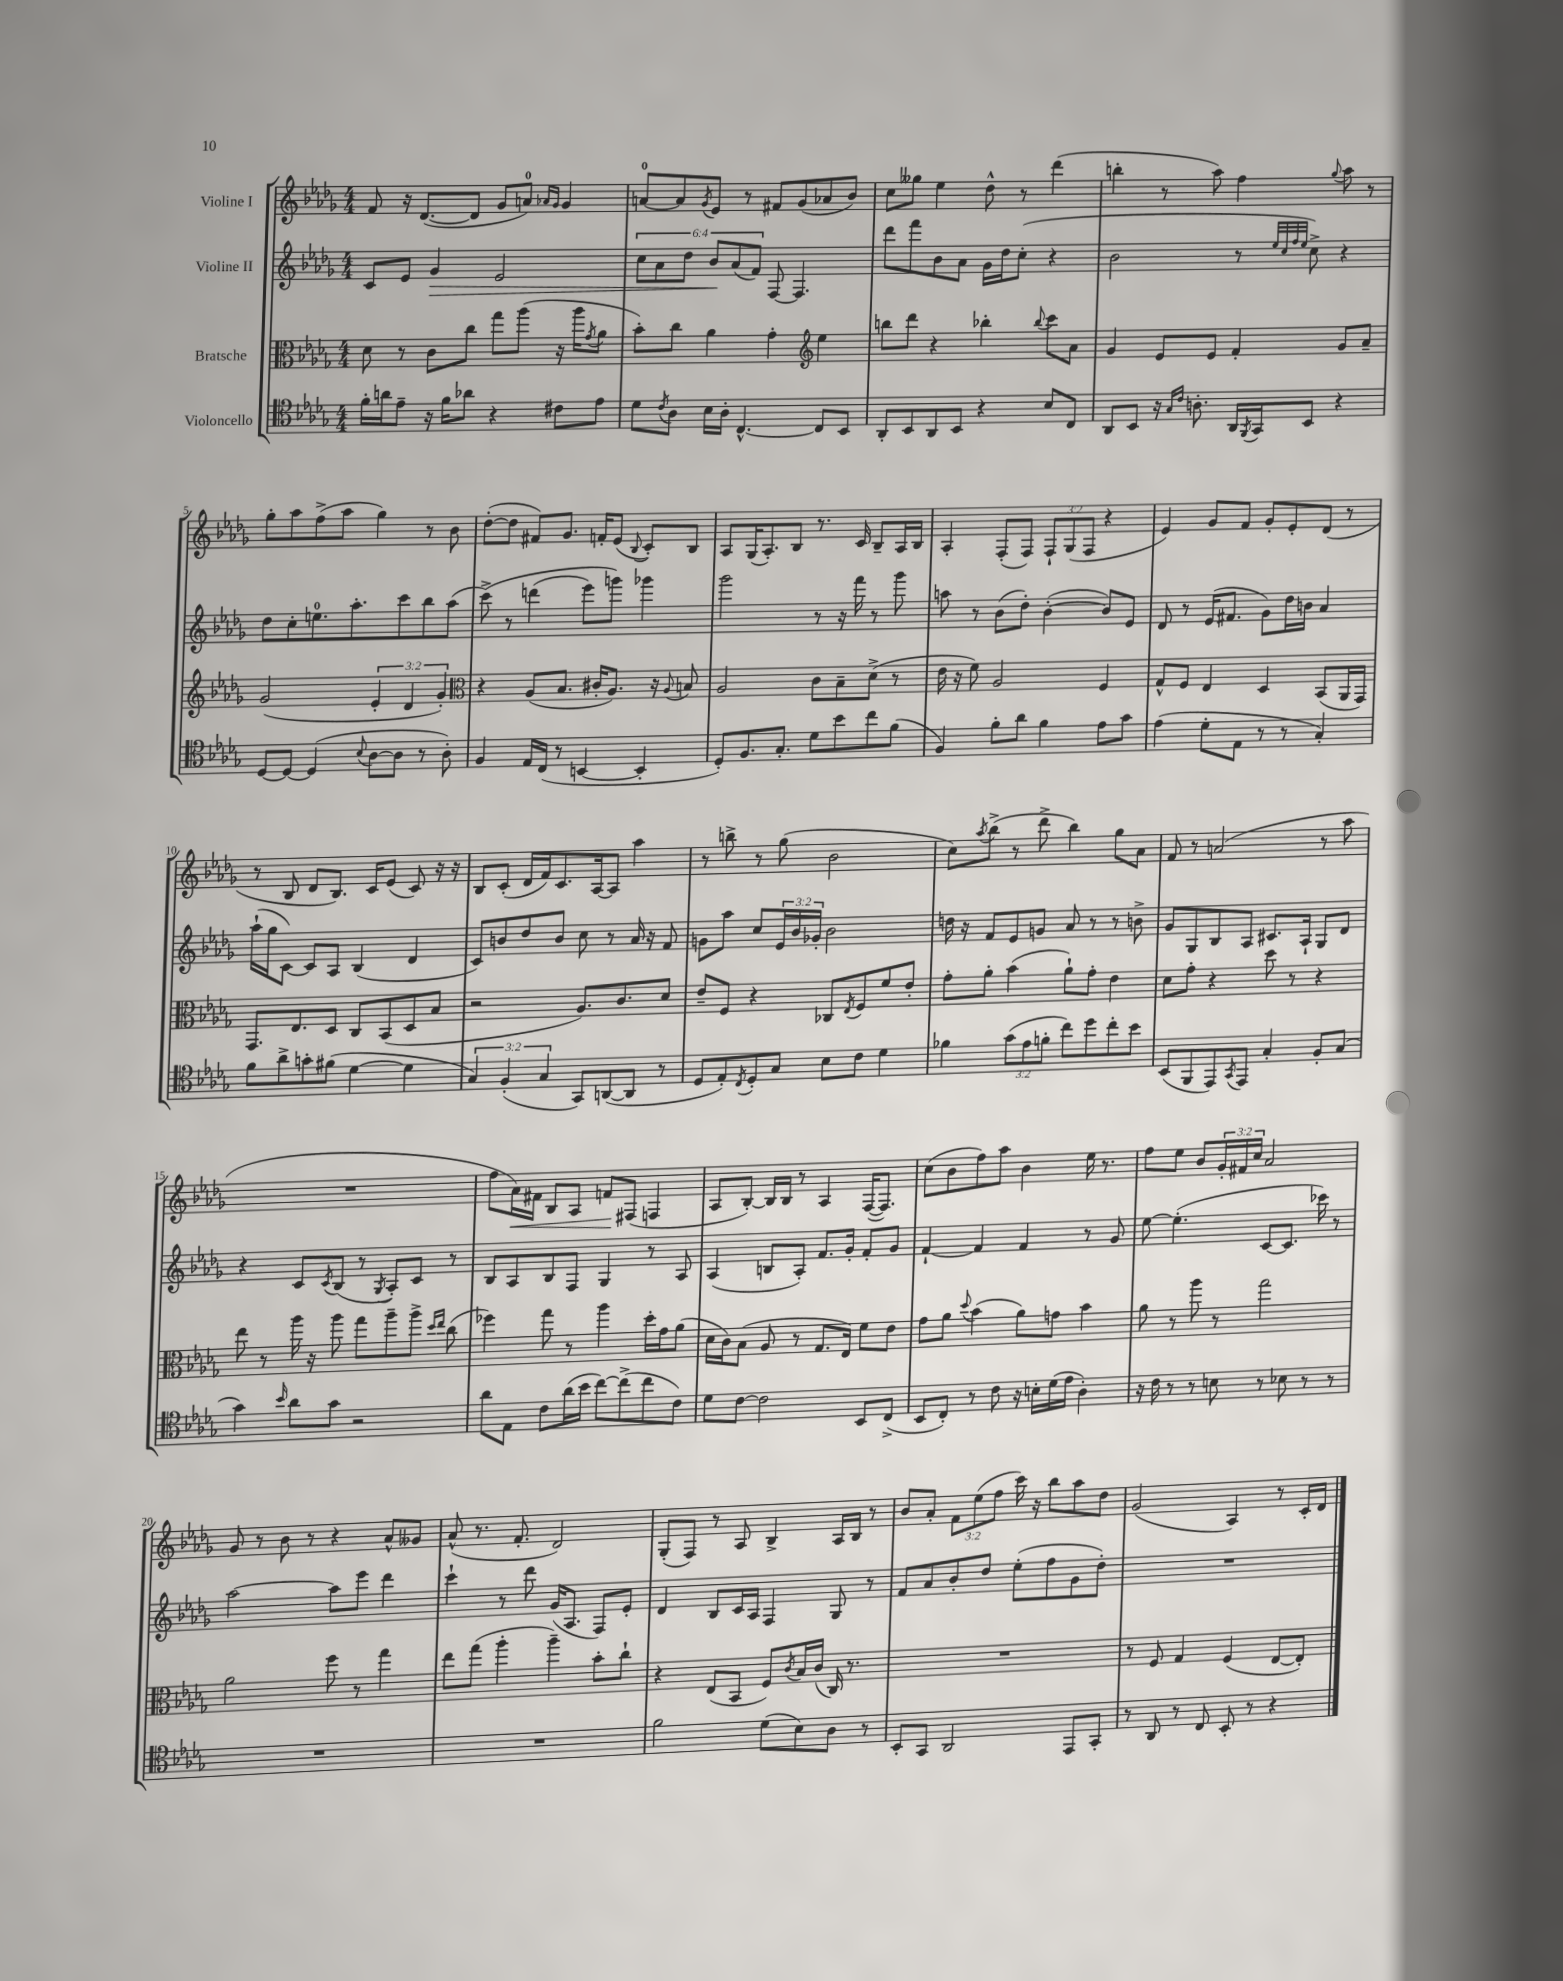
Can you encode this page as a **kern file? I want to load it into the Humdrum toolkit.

**kern	**kern	**kern	**dynam	**kern	**dynam
*part4	*part3	*part2	*part2	*part1	*part1
*staff4	*staff3	*staff2	*staff2	*staff1	*staff1
*I"Violoncello	*I"Bratsche	*I"Violine II	*	*I"Violine I	*
*clefC4	*clefC3	*clefG2	*	*clefG2	*
*k[b-e-a-d-g-]	*k[b-e-a-d-g-]	*k[b-e-a-d-g-]	*	*k[b-e-a-d-g-]	*
*M4/4	*M4/4	*M4/4	*	*M4/4	*
=1	=1	=1	=1	=1	=1
16f'\LL	8d-\	8c/L	.	8f/	.
16an\J	.	.	.	.	.
8e-~\J	8r	8e-/J	.	16r	.
.	.	.	.	([8.d-/L	.
!	!	!	!LO:HP:b	!	!
16r	8c\L	4g-/	>	.	.
16f\KL	.	.	.	.	.
8a-X\J	8cc\J	.	.	8d-/J]	.
4r	8gg-\L	2e-/	.	8g-/L	.
.	(8aa-\J	.	.	8an/J)	.
.	.	.	.	16qqa-X/LL	.
.	.	.	.	16qqg-/JJ	.
8c#X\L	16r	.	.	4g-/	.
.	16aa-\KL	.	.	.	.
.	8qg-/	.	.	.	.
8e-\J	8a-\J	.	.	.	.
=2	=2	=2	=2	=2	=2
8d-\L	8b-'\L)	12cc\L	.	[8an/L	.
.	.	12a-\	.	.	.
8qc/	.	.	.	.	.
8A-\J	8cc\J	.	.	8a/]	.
.	.	12dd-\J	.	.	.
.	.	.	.	8qg-/	.
16B-\LL	4a-\	12b-/L	.	8e-/J	.
16A-'\JJ	.	.	.	.	.
.	.	(12a-/	]	.	.
[4.C^^/	.	.	.	8r	.
.	.	12f/J)	.	.	.
.	4g-'\	[8F/	.	8f#X/L	.
.	.	4.F/]	.	(8g-/	.
*	*clefG2	*	*	*	*
8C/L]	4ee-\	.	.	8a-X/	.
8BB-/J	.	.	.	8b-/J)	.
=3	=3	=3	=3	=3	=3
8AA-'/L	8bbn\L	8ddd-\L	.	8cc\L	.
8BB-/	8ddd-\J	8fff\	.	8gg--X\J	.
8AA-/	4r	8b-\	.	4ee-\	.
8BB-/J	.	8a-\J	.	.	.
4r	4bb-X'\	16g-\LL	.	8dd-^^\	.
.	.	16dd-\J	.	.	.
.	.	(8cc'\J	.	8r	.
.	8qqbb-/	.	.	.	.
8B-/L	8ccc\L	4r	.	(4ddd-\	.
8C/J	8a-\J	.	.	.	.
=4	=4	=4	=4	=4	=4
8AA-/L	4g-/	2b-\	.	4bbn'\	.
8BB-/J	.	.	.	.	.
16r	8e-/L	.	.	8r	.
16qqG-/LL	.	.	.	.	.
16qqc/JJ	.	.	.	.	.
8.An'\	.	.	.	.	.
.	8e-/J	.	.	8aa-\)	.
16AA-/LL	4f'/	8r	.	4ff\	.
8qFF/	.	.	.	.	.
16GG-/J	.	.	.	.	.
.	.	32qqee-/LLL	.	.	.
.	.	32qqcc/	.	.	.
.	.	32qqff/	.	.	.
.	.	32qqee-/JJJ	.	.	.
8BB-/J	.	8cc^\)	.	.	.
.	.	.	.	8qqgg-/	.
4r	8g-/L	4r	.	8aa-\	.
.	8a-~/J	.	.	8r	.
!!LO:LB:g=z
=5	=5	=5	=5	=5	=5
[8D-/L	(2g-/	8dd-\L	.	8gg-'\L	.
8D-/J_	.	8cc'\	.	8aa-\	.
(4D-/]	.	8.een\	.	(8ff^\	.
.	.	.	.	8aa-\J	.
.	.	8.aa-'\	.	.	.
8qqB-/	.	.	.	.	.
[8A-\L	6e-'/	.	.	4gg-\)	.
8A-\J]	.	8ccc\	.	.	.
.	6d-/	.	.	.	.
8r	.	8bb-\	.	8r	.
.	6g-'/)	.	.	.	.
8A-'\)	.	(8aa-\J	.	8b-\	.
=6	=6	=6	=6	=6	=6
*	*clefC3	*	*	*	*
4F/	4r	(8ccc^\)	.	([8dd-'\L	.
.	.	8r	.	8dd-\J]	.
16E-/LL	(8A-/L	(4dddn\	.	8f#X/L)	.
(16C/JJ	.	.	.	.	.
8r	8.B-/J	.	.	8.g-/J	.
[4BBn/	.	8eee-\L)	.	.	.
.	16c#X'/KL	.	.	16fn'/KL	.
.	8.A-/J)	8gggn\J)	.	(8e-/J	.
.	.	.	.	8qqB-/	.
4BB'/]	.	4ggg-X\	.	8c'/L)	.
.	16r	.	.	.	.
.	8qqA-/	.	.	.	.
.	8Bn/	.	.	8B-/J	.
=7	=7	=7	=7	=7	=7
8D-'/L)	2A-/	2ggg-\	.	8A-/L	.
8.F/	.	.	.	(16G-/K	.
.	.	.	.	8.A-'/)	.
8.G-'/J	.	.	.	.	.
.	.	.	.	8B-/J	.
8d-\L	8c\L	8r	.	8.r	.
8b-\	8B-~\	16r	.	.	.
.	.	16fff\	.	16c/	.
8cc\	(8d-^\J	8r	.	8B-~/L	.
(8f\J	8r	8ggg-\	.	16A-/L	.
.	.	.	.	16B-/JJ	.
=8	=8	=8	=8	=8	=8
4F/)	16e-\	8aan\	.	4A-'/	.
.	16r	.	.	.	.
.	8f\)	8r	.	.	.
8f'\L	2A-/	(8b-\L	.	(8F'/L	.
8a-\J	.	8dd-'\J)	.	8F/J)	.
4f\	.	([4b-'\	.	12F`/L	.
.	.	.	.	(12G-/	.
.	.	.	.	12F/J	.
8e-\L	4F/	8b-/L])	.	4r	.
8g-\J	.	8e-/J	.	.	.
=9	=9	=9	=9	=9	=9
(4e-\	8G-^^/L	8d-/	.	4e-/)	.
.	8F/J	8r	.	.	.
8d-'\L	4E-/	(16e-/KL	.	8g-/L	.
.	.	8.f#X/J	.	.	.
8E-\J	.	.	.	8f/J	.
8r	4D-/	8g-\L)	.	8g-'/L	.
8r	.	16dd-\L	.	8e-'/	.
.	.	16bn\JJ	.	.	.
4G-'/)	(8BB-/L	4a-/	.	(8d-/J	.
.	16AA-/L	.	.	8r	.
.	16GG-/JJ)	.	.	.	.
!!LO:LB:g=z
=10	=10	=10	=10	=10	=10
8f\L	8.GG-/L	(16aa-`\LL	.	8r	.
.	.	16gg-\J	.	.	.
8a-^\	.	[8c\J)	.	8B-/	.
.	8.E-/	.	.	.	.
8gn'\	.	8c/L]	.	8d-/L	.
(8f#X\J	8D-/J	8A-/J	.	8.B-/J)	.
[4d-\	8C/L	(4B-/	.	.	.
.	.	.	.	16c/KL	.
.	(8BB-/	.	.	(8e-/J	.
4d-\]	8D-/	4d-/	.	8c/)	.
.	8B-/J	.	.	16r	.
.	.	.	.	16r	.
=11	=11	=11	=11	=11	=11
6G-/)	2r	8c/L)	.	8B-/L	.
.	.	8bn/	.	(8c'/J	.
(6F'/	.	.	.	.	.
.	.	8dd-/	.	16d-/LL	.
.	.	.	.	16f/J)	.
6G-/	.	.	.	.	.
.	.	8b/J	.	8.c/	.
8GG-/L)	8.A-/L)	8cc\	.	.	.
.	.	.	.	[16A-/k	.
([8AAn/	.	8r	.	8A-/J]	.
.	8.c/	.	.	.	.
8AA/J]	.	16a-/	.	4aa-\	.
.	.	16r	.	.	.
8r	8d-/J	8f/	.	.	.
=12	=12	=12	=12	=12	=12
8D-/L	8e-~/L	8gn\L	.	8r	.
8E-'/)	8F/J	8aa-\J	.	8bbn^\	.
8qC/	.	.	.	.	.
8D-'/	4r	8cc/L	.	8r	.
8G-/J	.	24e-/L	.	(8gg-\	.
.	.	24b-/	.	.	.
.	.	24g-X'/JJ	.	.	.
8B-\L	8C-X/L	2b-\	.	2b-\	.
.	8qE-/	.	.	.	.
8c\J	8F/	.	.	.	.
4d-\	8f/	.	.	.	.
.	8e-'/J	.	.	.	.
=13	=13	=13	=13	=13	=13
4f-X\	8g-'\L	16ddn\	.	8cc\L)	.
.	.	16r	.	.	.
.	.	.	.	8qaa-/	.
.	8a-'\J	8f/L	.	(8bb-^\J	.
(12g-\L	(4b-\	8e-/	.	8r	.
12e-\	.	.	.	.	.
.	.	8gn/J	.	8ddd-^\	.
12fn'\J	.	.	.	.	.
8cc\L)	8a-`\L)	8a-/	.	4bb-\)	.
8dd-\	8g-'\J	8r	.	.	.
8cc'\	4e-\	8r	.	8gg-\L	.
8b-\J	.	8bn^\	.	8a-\J	.
=14	=14	=14	=14	=14	=14
(8BB-/L	8d-\L	8g-/L	.	8f/	.
8FF/	8g-'\J	8G-/	.	8r	.
8EE-/)	4r	8B-/	.	(2an/	.
8qGG-/	.	.	.	.	.
8EE-/J	.	8A-/J	.	.	.
4G-'/	8dd-\	8.c#X/L	.	.	.
.	8r	.	.	.	.
.	.	16A-`/Jk	.	.	.
8F'/L	4r	8G-/L	.	8r	.
(8G-/J	.	8d-/J	.	8aa-\	.
!!LO:LB:g=z
=15	=15	=15	=15	=15	=15
4g-\)	8ee-\	4r	.	1r	.
.	8r	.	.	.	.
16qqb-/	.	.	.	.	.
8a-\L	16aa-\	8c/L	.	.	.
.	16r	.	.	.	.
.	.	8qc/	.	.	.
8g-\J	8aa-\	(8B-/J	.	.	.
2r	8gg-\L	8r	.	.	.
.	.	8qG-/	.	.	.
.	8aa-~\	8A-'/L)	.	.	.
.	8aa-^\J	8c/J	.	.	.
.	16qqdd-/LL	.	.	.	.
.	16qqee-/JJ	.	.	.	.
.	(8cc\	8r	.	.	.
=16	=16	=16	=16	=16	=16
8a-\L	4ff-X\)	8B-/L	.	8ff\L	.
!	!	!	!	!	!LO:HP:b
8E-\J	.	8A-/	.	16a-\L)	<
.	.	.	.	16f#X\JJ	.
8c\L	8gg-\	8B-/	.	8B-/L	.
(16a-\L	8r	8F/J	.	8A-/J	.
16b-\JJ	.	.	.	.	.
[8cc\L)	4aa-\	4G-/	.	8fn/L	.
(8cc^\]	.	.	.	(8F#X/J	[
8cc\	16dd-'\LL	8r	.	4Fn/	.
.	16g-\J	.	.	.	.
8c\J)	(8a-\J	8A-/	.	.	.
=17	=17	=17	=17	=17	=17
8d-\L	16d-\LL	(4A-/	.	8A-/L	.
.	16c\J)	.	.	.	.
[8c\J	(8B-\J	.	.	[8B-'/J)	.
2c\]	8A-/	8Bn/L	.	16B-/LL]	.
.	.	.	.	16B-/JJ	.
.	8r	8A-'/J)	.	8r	.
.	8.G-/L	8.f/L	.	4A-/	.
.	16E-/Jk)	16g-'/Jk	.	.	.
8BB-/L	8f\L	8f'/L	.	([16F/KL	.
.	.	.	.	8.F/J])	.
(8C^/J	8e-\J	8g-/J	.	.	.
=18	=18	=18	=18	=18	=18
8BB-/L	8g-\L	[4f`/	.	(8cc\L	.
8C'/J)	8a-\J	.	.	8b-\	.
.	8qqdd-/	.	.	.	.
8r	(4b-\	4f/]	.	8ff\)	.
8c\	.	.	.	8aa-\J	.
16r	8a-\L)	4f/	.	4b-\	.
16Bn'\LL	.	.	.	.	.
(16d-\	8gn\J	.	.	.	.
16e-\JJ	.	.	.	.	.
4A-'\)	4b-\	8r	.	16ee-\	.
.	.	.	.	8.r	.
.	.	8g-/	.	.	.
=19	=19	=19	=19	=19	=19
16r	8a-\	[8ee-\	.	8ff\L	.
16c\	.	.	.	.	.
8r	8r	(4.ee-'\]	.	8ee-\J	.
8r	8aa-\	.	.	8b-/L	.
8Bn\	8r	.	.	24g-'/L	.
.	.	.	.	24f#X/	.
.	.	.	.	24cc/JJ	.
8r	2gg-\	[8c/L	.	2a-/	.
8B-X\	.	8.c/J]	.	.	.
8r	.	.	.	.	.
.	.	16ccc-X\)	.	.	.
8r	.	8r	.	.	.
!!LO:LB:g=z
=20	=20	=20	=20	=20	=20
1r	2a-\	[2aa-\	.	8g-/	.
.	.	.	.	8r	.
.	.	.	.	8b-\	.
.	.	.	.	8r	.
.	8ff\	8aa-\L]	.	4r	.
.	8r	8eee-\J	.	.	.
.	4gg-\	4ddd-\	.	8a-^^/L	.
.	.	.	.	8g--X/J	.
=21	=21	=21	=21	=21	=21
1r	8ee-\L	4ccc`\	.	(8a-^^/	.
.	(8gg-\J	.	.	8.r	.
.	4aa-'\	8r	.	.	.
.	.	.	.	8.f'/	.
.	.	8ddd-\	.	.	.
.	4aa-~\)	(16g-/KL	.	2d-/)	.
.	.	8.A-/J	.	.	.
.	8b-'\L	8F/L)	.	.	.
.	8cc`\J	8e-'/J	.	.	.
=22	=22	=22	=22	=22	=22
2f\	4r	4d-/	.	(8G-'/L	.
.	.	.	.	8F/J)	.
.	(8E-/L	8B-/L	.	8r	.
.	8BB-/J	16c/L	.	8A-/	.
.	.	16A-/JJ	.	.	.
(8d-\L	8F/L)	4F/	.	4B-^/	.
.	8qc/	.	.	.	.
8B-\)	16B-/L	.	.	.	.
.	(16c/JJ	.	.	.	.
8A-\J	16C/)	8G-/	.	16A-/LL	.
.	8.r	.	.	16B-/JJ	.
8r	.	8r	.	8r	.
=23	=23	=23	=23	=23	=23
8BB-'/L	1r	8f/L	.	8b-/L	.
8GG-/J	.	8a-/	.	8a-'/J	.
2AA-/	.	8b-'/	.	12f\L	.
.	.	.	.	(12ee-\	.
.	.	8dd-/J	.	.	.
.	.	.	.	12ff\J	.
.	.	(8ee-'\L	.	16ccc\)	.
.	.	.	.	16r	.
.	.	8ff\	.	8bb-\L	.
8EE-/L	.	8g-\	.	8aa-\	.
8GG-'/J	.	8dd-'\J)	.	8dd-\J	.
=24	=24	=24	=24	=24	=24
8r	8r	1r	.	(2g-/	.
8AA-/	8F/	.	.	.	.
8r	4G-/	.	.	.	.
8C/	.	.	.	.	.
8BB-'/	(4F/	.	.	4A-/)	.
8r	.	.	.	.	.
4r	[8E-/L	.	.	8r	.
.	8E-'/J])	.	.	16c'/LL	.
.	.	.	.	16d-/JJ	.
==	==	==	==	==	==
*-	*-	*-	*-	*-	*-
